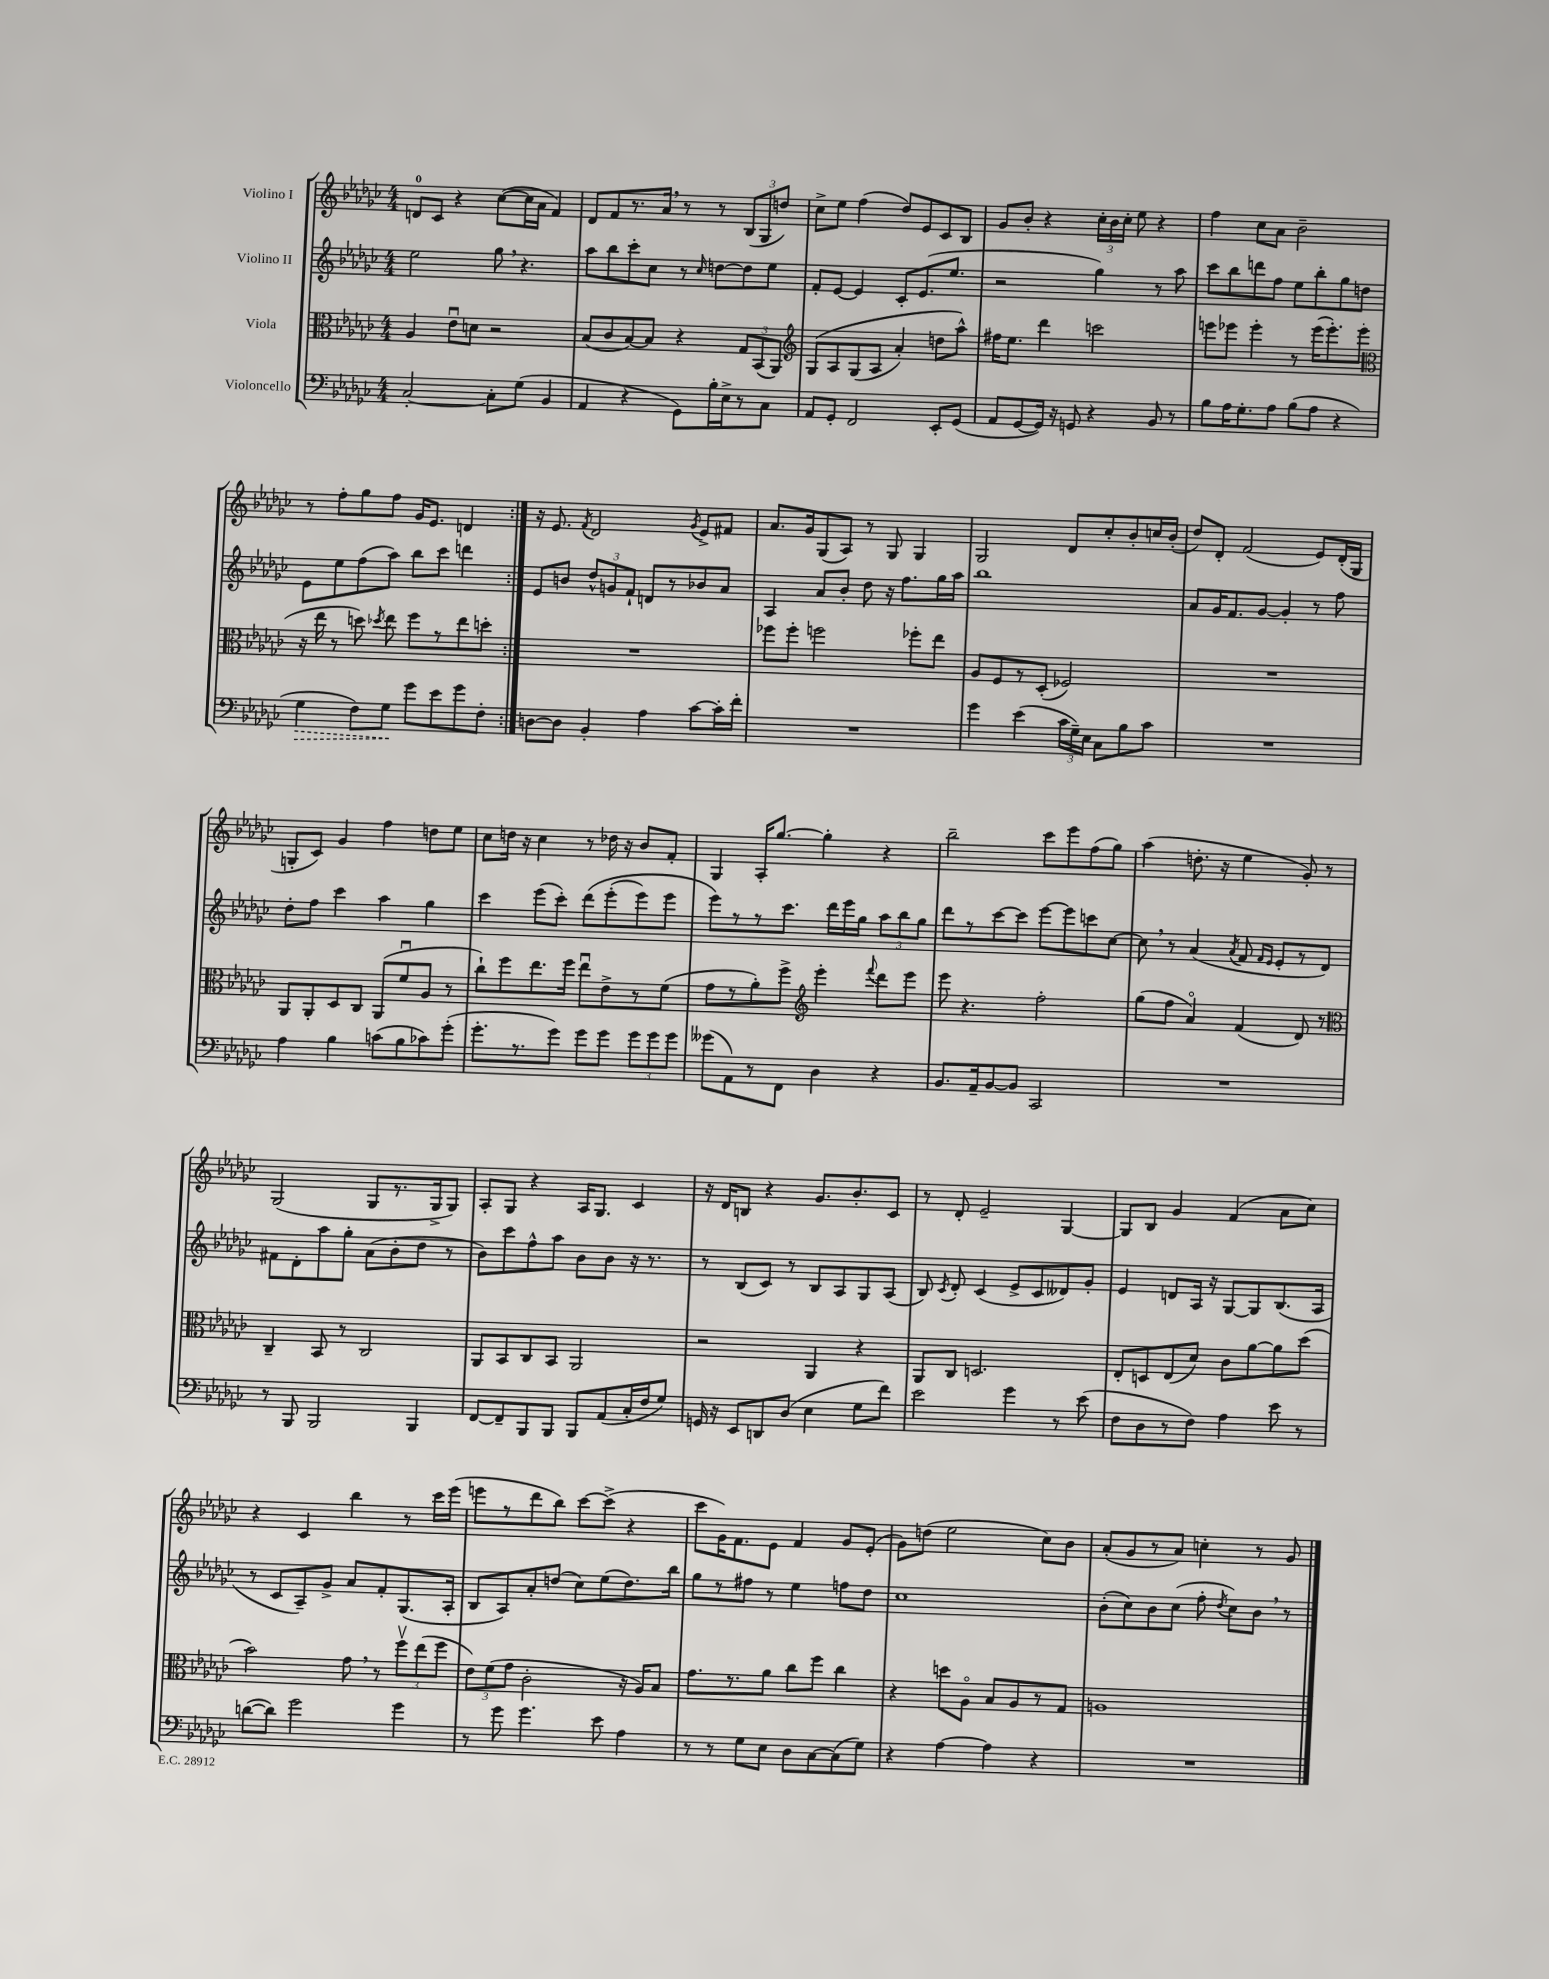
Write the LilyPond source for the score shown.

<<
\new StaffGroup <<
\new Staff = "s0" \with { instrumentName = "Violino I" } {
    \clef treble \key ges \major \numericTimeSignature \time 4/4
    \autoBeamOff \repeat volta 2 { d'8[-0 ces'8] r4 ces''8[~( ces''16 aes'16] f'4) |
    des'8[ f'8 r8. aes'16] \breathe r8 r8 \tuplet 3/2 { bes8[( ges8 d''8]) } |
    ces''8[-> ees''8] f''4( des''8[) ees'8 ces'8 bes8] |
    ges'8[ bes'8]-. r4 \tuplet 3/2 { ces''16[-. bes'16 ces''16]-. } ees''8 r4 |
    f''4 ces''8[ aes'8] bes'2-- |
    r8 f''8[-. ges''8 f''8] ges'16[ ees'8.] d'4 | }
    r16 ees'8. \acciaccatura { f'8 } des'2 \acciaccatura { ges'8 } ees'8[-> fis'8] |
    aes'8.[ ges'16 ges8( aes8]) r8 ges8 ges4 |
    ges2 des'8[ ces''8-. bes'8-. c''16 bes'16]-.( |
    des''8[) des'8]-. f'2( ees'8[) des'16-.( ges16] |
    g8[-. ces'8]) ges'4 f''4 d''8[ ees''8] |
    ces''8[ d''16] r16 ces''4 r8 des''16 r16 bes'8[ f'8]-. |
    ges4 aes16[-. ges''8.]~ ges''4-. r4 |
    bes''2-- ces'''8[ ees'''8 f''8( ges''8]) |
    aes''4( d''8.-. r16 ees''4 ges'8-.) r8 |
    ges2( ges8[ r8. ges16-> ges8]) |
    aes8[-. ges8] r4 aes16[ ges8.] ces'4 |
    r16 des'16[ b8] r4 ges'8.[ bes'8.-. ces'8] |
    r8 des'8-. ees'2-- ges4~ |
    ges8[ bes8] ges'4 f'4( aes'8[ ces''8]) |
    r4 ces'4 bes''4 r8 ces'''16[ ees'''16]( |
    e'''8[ r8 des'''8 bes''8]) ces'''8[~ ces'''8]->( r4 |
    ces'''8[ ges'16) f'8. ees'8] f'4 ges'8[ ees'8]-.( |
    ges'8[) d''8]( ees''2 ces''8[) bes'8] |
    aes'8[-.( ges'8 r8 aes'8]) c''4-. r8 ges'8 \bar "|." |
}
\new Staff = "s1" \with { instrumentName = "Violino II" } {
    \clef treble \key ges \major \numericTimeSignature \time 4/4
    \autoBeamOff \repeat volta 2 { ees''2 ges''8 \breathe r4. |
    aes''8[ bes''8 ces'''8-. ces''8] r8 \grace { ces''16 } d''8[~ d''8 ees''8] |
    f'8[-. ees'8]~ ees'4 ces'8[-. ees'8.( ees''8.] |
    r2 ges''4) r8 aes''8 |
    ces'''8[ bes''8 d'''8 f''8] ees''8[ bes''8-. ges''8 d''8] |
    ees'8[ ees''8 f''8( aes''8]) bes''8[ ces'''8] d'''4 | }
    ees'8[ b'8] \tuplet 3/2 { des''8[-^ g'8 f'8]-! } d'8[ r8 bes'8 aes'8] |
    aes4 aes'8[ bes'8]-. des''8 r16 f''8.[ ges''16 aes''16] |
    bes''1 |
    aes'8[ ges'16 f'8. ges'8]~ ges'4-. r8 f''8 |
    des''8[-. f''8] ces'''4 aes''4 ges''4 |
    ces'''4 ees'''8[( ces'''8]-.) des'''8[\( ees'''8-.( ees'''8) ees'''8] |
    ees'''8[\) r8 r8 ces'''8.] des'''16[ ees'''16 ges''16] \tuplet 3/2 { aes''8[ bes''8 ges''8] } |
    des'''8[ r8 ces'''8~ ces'''8] ees'''8[~ ees'''8 c'''8 ces''8]~ |
    ces''8 \breathe r8 aes'4( \acciaccatura { aes'8 } f'8 \grace { f'16[ ees'16] } ees'8[-. r8 des'8]) |
    fis'8[ des'8-. aes''8 ges''8]-. aes'8[( bes'8-. des''8] r8 |
    bes'8[) ces'''8 f''8-^ aes''8] bes'8[ bes'8] r16 r8. |
    r8 bes8[( ces'8]) r8 bes8[ aes8 ges8 aes8]( |
    bes8) \acciaccatura { ces'8 } des'8-. ces'4( ees'8[-> ces'8 deses'8) ges'8]-. |
    ees'4 d'8[ aes16] r16 ges8[~ ges8 bes8.( aes16] |
    r8 ces'8[ aes8--) ges'8]-> aes'8[ f'8-. ges8.( aes16]-. |
    bes8[ aes8) aes'8-. d''8]( ces''8[) ees''8( d''8.) bes''16] |
    ges''8[ r8 fis''8] r8 ees''4 f''8[ des''8] |
    ces''1 |
    bes'8[-.( ces''8) bes'8 ces''8]( f''8-. \acciaccatura { des''8 } ces''8[) bes'8] \breathe r8 \bar "|." |
}
\new Staff = "s2" \with { instrumentName = "Viola" } {
    \clef alto \key ges \major \numericTimeSignature \time 4/4
    \autoBeamOff \repeat volta 2 { aes4 ees'8[\downbow d'8] r2 |
    bes8[( ces'8 bes8~) bes8] r4 \tuplet 3/2 { ges8[ bes,8( aes,8]) } |
    \clef treble ges8[\( aes8 ges8( aes8] aes'4-.) d''8[ aes''8]-^\) |
    fis''16[ ees''8.] des'''4 c'''2 |
    e'''8[ ees'''8] ees'''4-. r8 ees'''16[( ees'''8.-.) ees'''8]( |
    \clef alto r16 ees''16 r8 d''8) \acciaccatura { des''8 } ees''8 f''8[ r8 ees''8 d''8]-. | }
    R1 |
    fes''8[ fes''8]-. f''2 fes''8[-. ees''8] |
    aes8[ f8 r8 des8]-.( fes2) |
    R1 |
    aes,8[ aes,8-. des8 ces8] aes,8[( f'8\downbow aes8] r8 |
    ces''8[-!) f''8 ees''8. f''16] ees''8[\downbow ees'8-> r8 f'8]( |
    ges'8[ r8 aes'8-.) f''8]-> \clef treble ees'''4-. \appoggiatura { f'''8 } des'''8[ ees'''8] |
    ees'''8 r4. f''2-. |
    ges''8[( f''8] aes'4\flageolet) f'4( des'8) r8 |
    \clef alto ces4-- bes,8 r8 ces2 |
    aes,8[ bes,8 ces8 bes,8] aes,2 |
    r2 aes,4 r4 |
    aes,8[ ces8] d2. |
    ees8[-. d8 ees8( des'8]) ces'8[ aes'8~ aes'8 des''8]( |
    bes'2) ges'8 \breathe r8 \tuplet 3/2 { f''8[\upbow ees''8( f''8] } |
    \tuplet 3/2 { ees'8[) f'8( ges'8] } ces'2-. r16 aes16[) bes8] |
    ges'8.[ r8. aes'8] ces''8[ f''8] ces''4 |
    r4 d''8[ aes8]\flageolet bes8[ aes8 r8 ges8] |
    a1 \bar "|." |
}
\new Staff = "s3" \with { instrumentName = "Violoncello" } {
    \clef bass \key ges \major \numericTimeSignature \time 4/4
    \autoBeamOff \repeat volta 2 { ces2~-. ces8[-. ges8]( bes,4 |
    aes,4 r4 ges,8[) bes16-. ees16-> r8 ces8] |
    aes,8[ ges,8]-. f,2 ees,8[-. ges,8]( |
    aes,8[ ges,8~ ges,16]) r16 g,8 r4 bes,8 r8 |
    bes8[ aes16 ges8.-. aes8] bes8[( aes8] r4 |
    \once \override Hairpin.style = #'dashed-line ges4\> f8[) ges8]\! ges'8[ ees'8 ges'8 f8]-. | }
    d8[~ d8] bes,4-. aes4 ces'8[~ ces'16-. f'16]-. |
    R1 |
    ges'4 ees'4( \tuplet 3/2 { ces'16[ ges16--) ees16] } ces8[ bes8 ces'8] |
    R1 |
    aes4 bes4 c'8[( bes8 ces'8) ges'8]-.( |
    ges'8.[-. r8. ges'8]) ges'8[ ges'8] \tuplet 3/2 { ges'8[ ges'8 ges'8] } |
    geses'8[( aes,8) r8 f,8] des4 r4 |
    bes,8.[ aes,16-- bes,8~ bes,8] ces,2 |
    R1 |
    r8 bes,,8 bes,,2 bes,,4 |
    f,8[~ f,8-- bes,,8 bes,,8] bes,,8[ aes,8( ces16-. f16 ges8]) |
    g,16 r16 ees,8[ d,8 des8]( ees4 ges8[ f'8]) |
    ees'2 ges'4 r8 ees'8( |
    f8[ des8 r8 f8]) aes4 ees'8 r8 |
    d'8[~( d'8]) ges'2 ges'4 |
    r8 ges'8 ges'4. ees'8 aes4 |
    r8 r8 ges8[ ees8] des8[ ces8~ ces8( ges8]) |
    r4 aes4~ aes4 r4 |
    R1 \bar "|." |
}
>>
>>
\layout { \context { \Score \remove "Bar_number_engraver" } }
